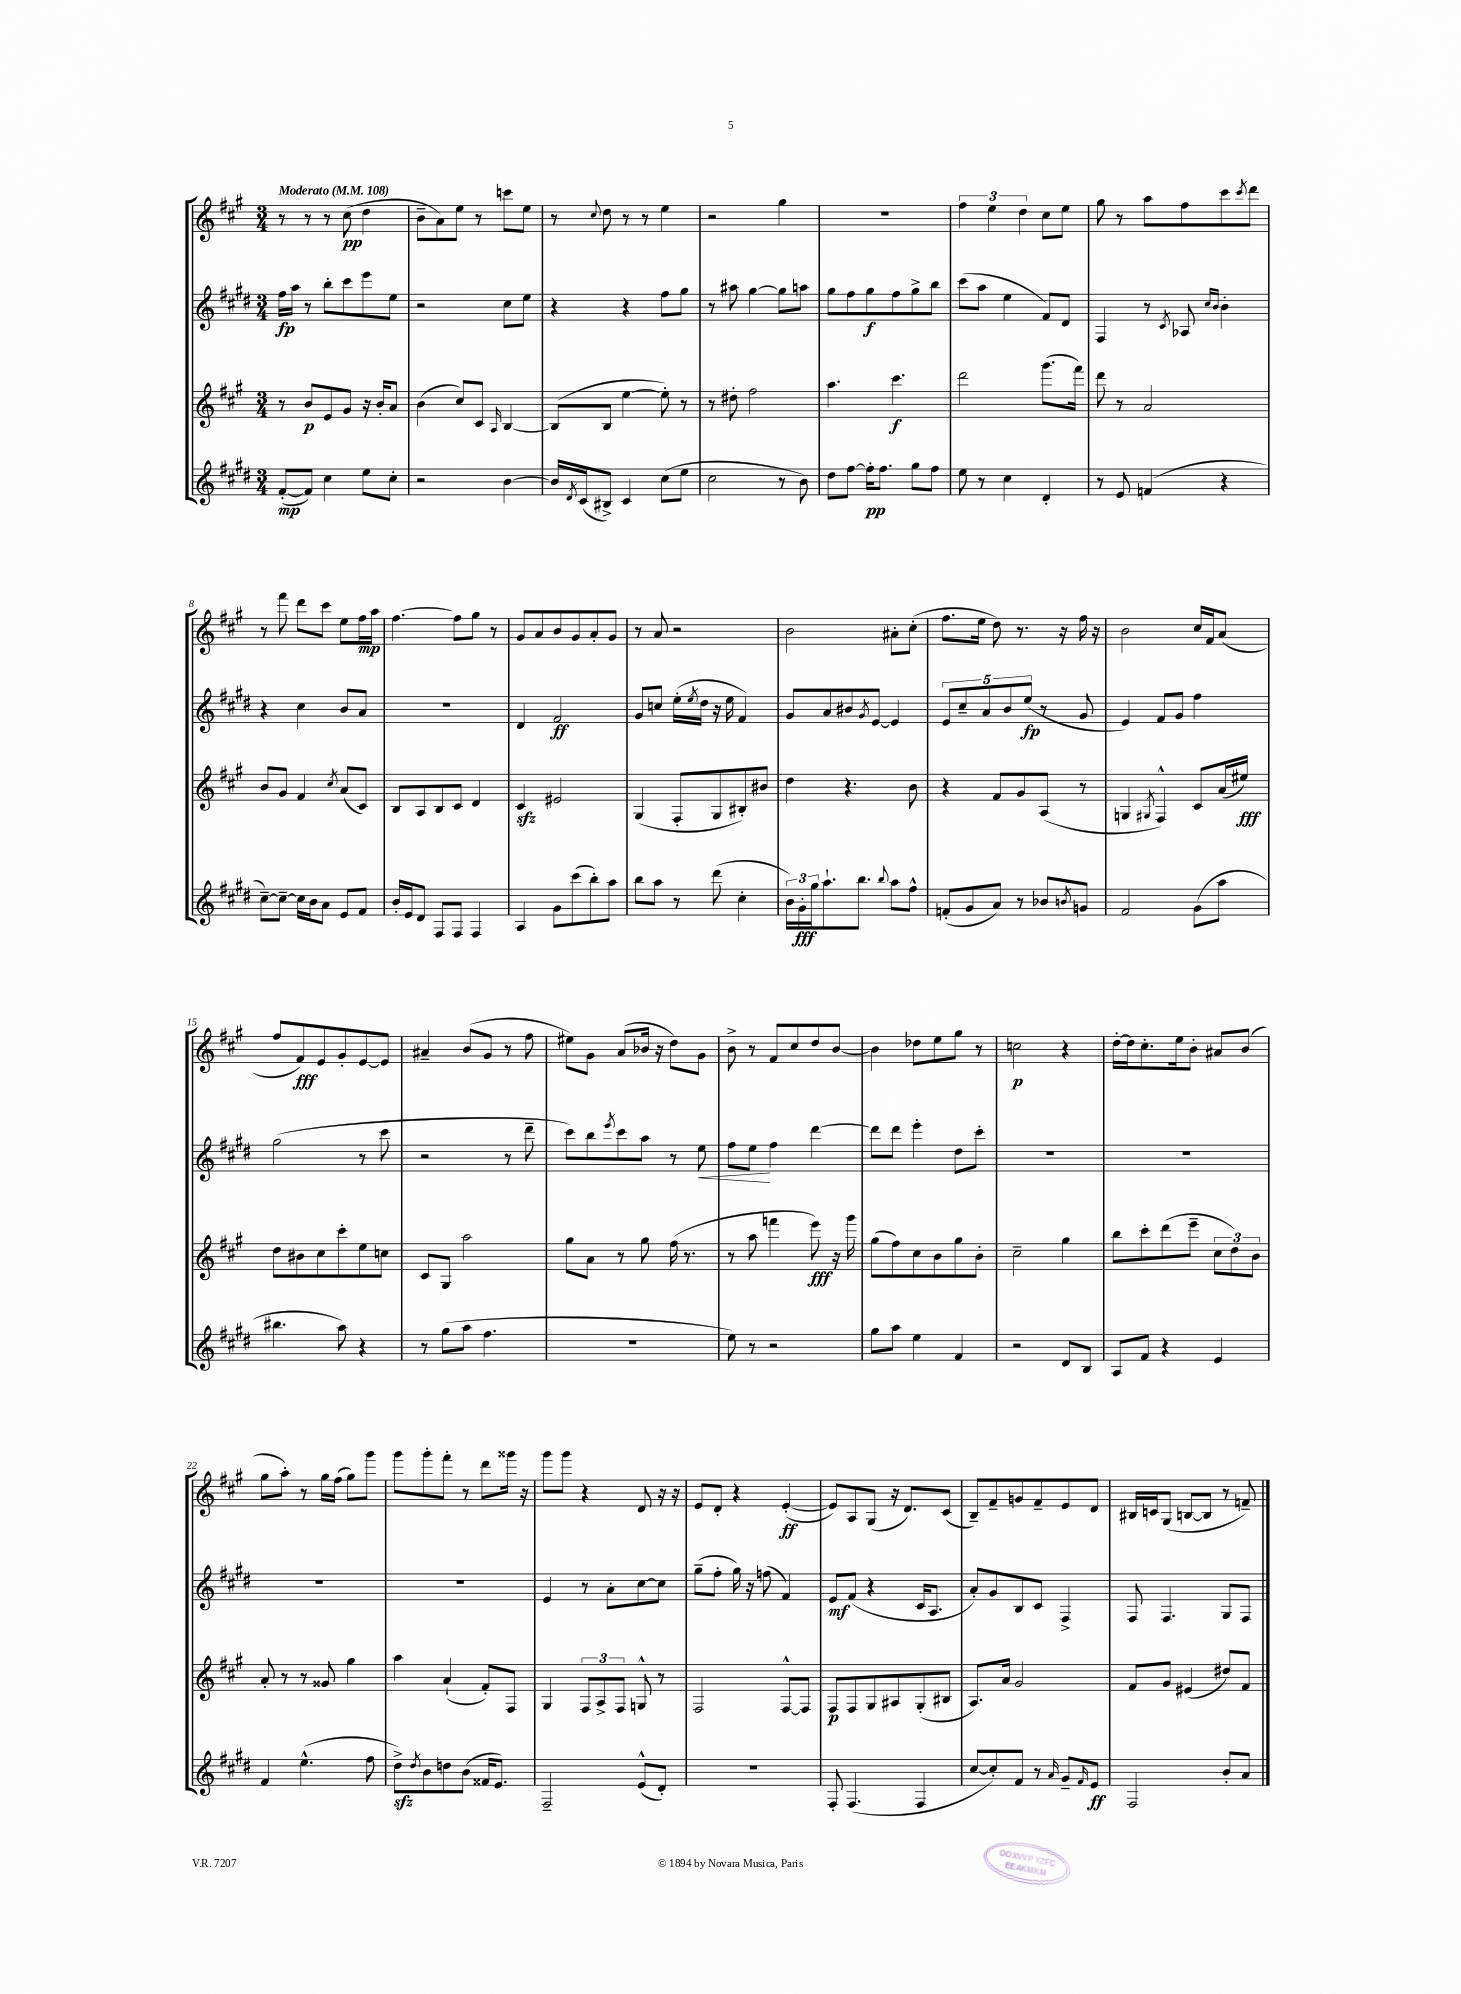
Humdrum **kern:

**kern	**kern	**kern	**kern
*staff4	*staff3	*staff2	*staff1
*clefG2	*clefG2	*clefG2	*clefG2
*k[f#c#g#d#]	*k[f#c#g#]	*k[f#c#g#d#]	*k[f#c#g#]
*M3/4	*M3/4	*M3/4	*M3/4
*MM108	*MM108	*MM108	*MM108
([8f#'	8r	16ff#	8r
.	.	16aa	.
8f#])	8b	8r	8r
4cc#	8e	8bb'	8r
.	8g#	8ccc#	(8cc#
8ee	16r	8eee	4dd
.	16b'	.	.
8cc#'	8a	8ee	.
=	=	=	=
2r	(4b	2r	8b~
.	.	.	8a)
.	8cc#)	.	8ee
.	8c#	.	8r
.	16qqA	.	.
[4b	[4B	8cc#	8ccc
.	.	8ee	8ee
=	=	=	=
16b]	(8B]	4r	8r
8qd#	.	.	.
(16c#	.	.	.
.	.	.	8qqcc#
8B#^)	8B	.	8dd
4c#	[4ee	4r	8r
.	.	.	8r
(8cc#	8ee'])	8ff#	4ee
8ee	8r	8gg#	.
=	=	=	=
2cc#	8r	8r	2r
.	8dd#'	8aa#	.
.	2ff#	[4gg#	.
8r	.	8gg#]	4gg#
8b)	.	8aa	.
=	=	=	=
8dd#	4.aa	8gg#	2.r
[8ff#	.	8ff#	.
16ff#']	.	8gg#	.
8.ff#	.	.	.
.	4.ccc#	8ff#	.
8gg#	.	8gg#^	.
8ff#	.	8bb	.
=	=	=	=
8ee	2ddd	(8ccc#	6ff#
8r	.	8aa	.
.	.	.	6ee
4cc#	.	4ee	.
.	.	.	6dd
4d#'	(8.ggg#	8f#)	8cc#
.	.	8d#	8ee
.	16fff#)	.	.
=	=	=	=
8r	8ddd	4F#	8gg#
8e	8r	.	8r
(4f	2a	8r	8aa
.	.	8qc#	.
.	.	8A-	8ff#
.	.	16qqcc#	.
.	.	16qqb	.
4r	.	4b'	8ccc#
.	.	.	8qccc#
.	.	.	8ddd
=	=	=	=
[8cc#~)	8b	4r	8r
8cc#~_	8g#	.	8fff#
16cc#]	4f#	4cc#	8ddd
16b	.	.	.
8a	.	.	8ccc#
.	8qcc#	.	.
8e	(8a	8b	8ee
8f#	8c#)	8a	16ff#
.	.	.	16aa
=	=	=	=
16b'	8B	2.r	[4.ff#
16e	.	.	.
8d#	8A	.	.
8F#	8B	.	.
8F#	8c#	.	8ff#]
4F#	4d	.	8gg#
.	.	.	8r
=	=	=	=
4A	4c#	4d#	8g#
.	.	.	8a
8g#	2e#	2f#	8b
(8ccc#	.	.	8g#
8bb')	.	.	8a'
8aa	.	.	8g#
=	=	=	=
8bb	(4G#	8g#	8r
8aa	.	8cc	8a
8r	8F#'	(16ee'	2r
.	.	8qee	.
.	.	16dd#	.
(8ddd#	8G#	16r	.
.	.	16ee	.
4cc#'	8B#')	4f#)	.
.	8b#	.	.
=	=	=	=
24b)	4dd	8g#	2b
24g#'	.	.	.
24gg#	.	.	.
8.aa`	.	8a	.
.	4.r	8b#	.
8.bb	.	.	.
.	.	8qg#	.
.	.	[8e	.
8qqbb	.	.	.
8aa	.	4e]	8a#'
8ff#^^	8b	.	(8cc#'
=	=	=	=
(8f'	4r	10e	8.ff#
.	.	10cc#~	.
8g#	.	.	.
.	.	.	16ee
.	.	10a	.
8a)	8f#	.	8dd)
.	.	10b	.
8r	8g#	.	8.r
.	.	(10ee	.
8b-	(8A	8r	.
.	.	.	16r
8qb	.	.	.
8g	8r	8g#	16ff#
.	.	.	16r
=	=	=	=
2f#	4G	4e)	2b
.	8qG#	.	.
.	4F#^^)	8f#	.
.	.	8g#	.
(8g#	8c#	4ff#	16cc#
.	.	.	16f#
8aa	(16a	.	(8a
.	16ee#)	.	.
=	=	=	=
4.bb#	8dd	(2gg#	8ff#
.	8b#	.	8f#)
.	8cc#	.	8e
8aa)	8ccc#'	.	8g#'
4r	8ee	8r	[8e
.	8cc	8ccc#	8e]
=	=	=	=
8r	8c#	2r	4a#~
(8gg#	8G#	.	.
8aa	2aa	.	(8b
4.ff#	.	.	8g#
.	.	8r	8r
.	.	8ddd#~	8ff#
=	=	=	=
2.r	8gg#	8ccc#)	8ee#)
.	8a	8bb	8g#
.	.	8qeee	.
.	8r	8ccc#	(8a
.	8gg#	8aa	16b-
.	.	.	16r
.	(16ff#	8r	8dd)
.	8.r	.	.
.	.	8ee	8g#
=	=	=	=
8ee)	8r	8ff#	8b^
8r	8aa	8ee	8r
2r	4fff	4ff#	8f#
.	.	.	8cc#
.	8eee)	[4ddd#	8dd
.	16r	.	[8b
.	16ggg#	.	.
=	=	=	=
8gg#	(8gg#	8ddd#]	4b]
8aa	8ff#)	8ddd#	.
4ee	8cc#	4eee'	8dd-
.	8b	.	8ee
4f#	8gg#	8dd#	8gg#
.	8b'	8ccc#'	8r
=	=	=	=
2r	2cc#~	2.r	2cc
8d#	4gg#	.	4r
8B	.	.	.
=	=	=	=
8A	8bb	2.r	[16dd'
.	.	.	16dd]
8f#	8ccc#'	.	8.cc#'
4r	(8ddd	.	.
.	.	.	16ee
.	8eee~	.	8b'
4e	12cc#	.	8a#
.	12dd)	.	.
.	.	.	(8b
.	12b	.	.
=	=	=	=
4f#	8a'	2.r	8gg#
.	8r	.	8aa')
(4.ee^^	8r	.	8r
.	8g##	.	16gg#
.	.	.	(16ff#
.	4gg#	.	8gg#)
8ff#	.	.	8ggg#
=	=	=	=
8dd#^)	4aa	2.r	8ggg#
8qdd#	.	.	.
8b	.	.	8ggg#'
8dd	(4a`	.	8fff#'
(8b	.	.	8r
16f##	8f#')	.	8ddd
8.e)	.	.	.
.	8F#	.	16ggg##
.	.	.	16r
=	=	=	=
2F#~	4G#	4e	8ggg#
.	.	.	8ggg#
.	12F#	8r	4r
.	12A^	.	.
.	.	8a'	.
.	12F#	.	.
(8e^^	8G^^	[8cc#	8d
8d#')	8r	8cc#]	16r
.	.	.	16r
=	=	=	=
2.r	2F#	(8gg#~	8e
.	.	8ff#'	8d'
.	.	16gg#)	4r
.	.	16r	.
.	.	(8ff	.
.	[8F#^^	4f#)	([4e'
.	8F#]	.	.
=	=	=	=
8F#'	8F#	8e	8e])
(4.F#	8F#	(8f#	8A
.	8G#	4r	(8G#
.	8A#	.	16r
.	.	.	8.d)
4F#	(8G#'	16c#	.
.	.	8.A	.
.	8B#	.	(8c#
=	=	=	=
[8cc#	8.A)	8a')	8B~)
8cc#'])	.	8g#	8f#~
.	16a	.	.
8f#	2g#	8B	8g
8r	.	8c#	8f#~
16qqa	.	.	.
8g#~	.	4F#^	8e
16qqf#	.	.	.
8e	.	.	8d
=	=	=	=
2F#	8f#	8F#	16B#
.	.	.	16c
.	8g#	4.F#	(8G#
.	(4e#	.	[8B
.	.	.	8B]
8b'	8dd#)	8G#	8r
8a	8f#	8F#	8f~)
==	==	==	==
*-	*-	*-	*-
